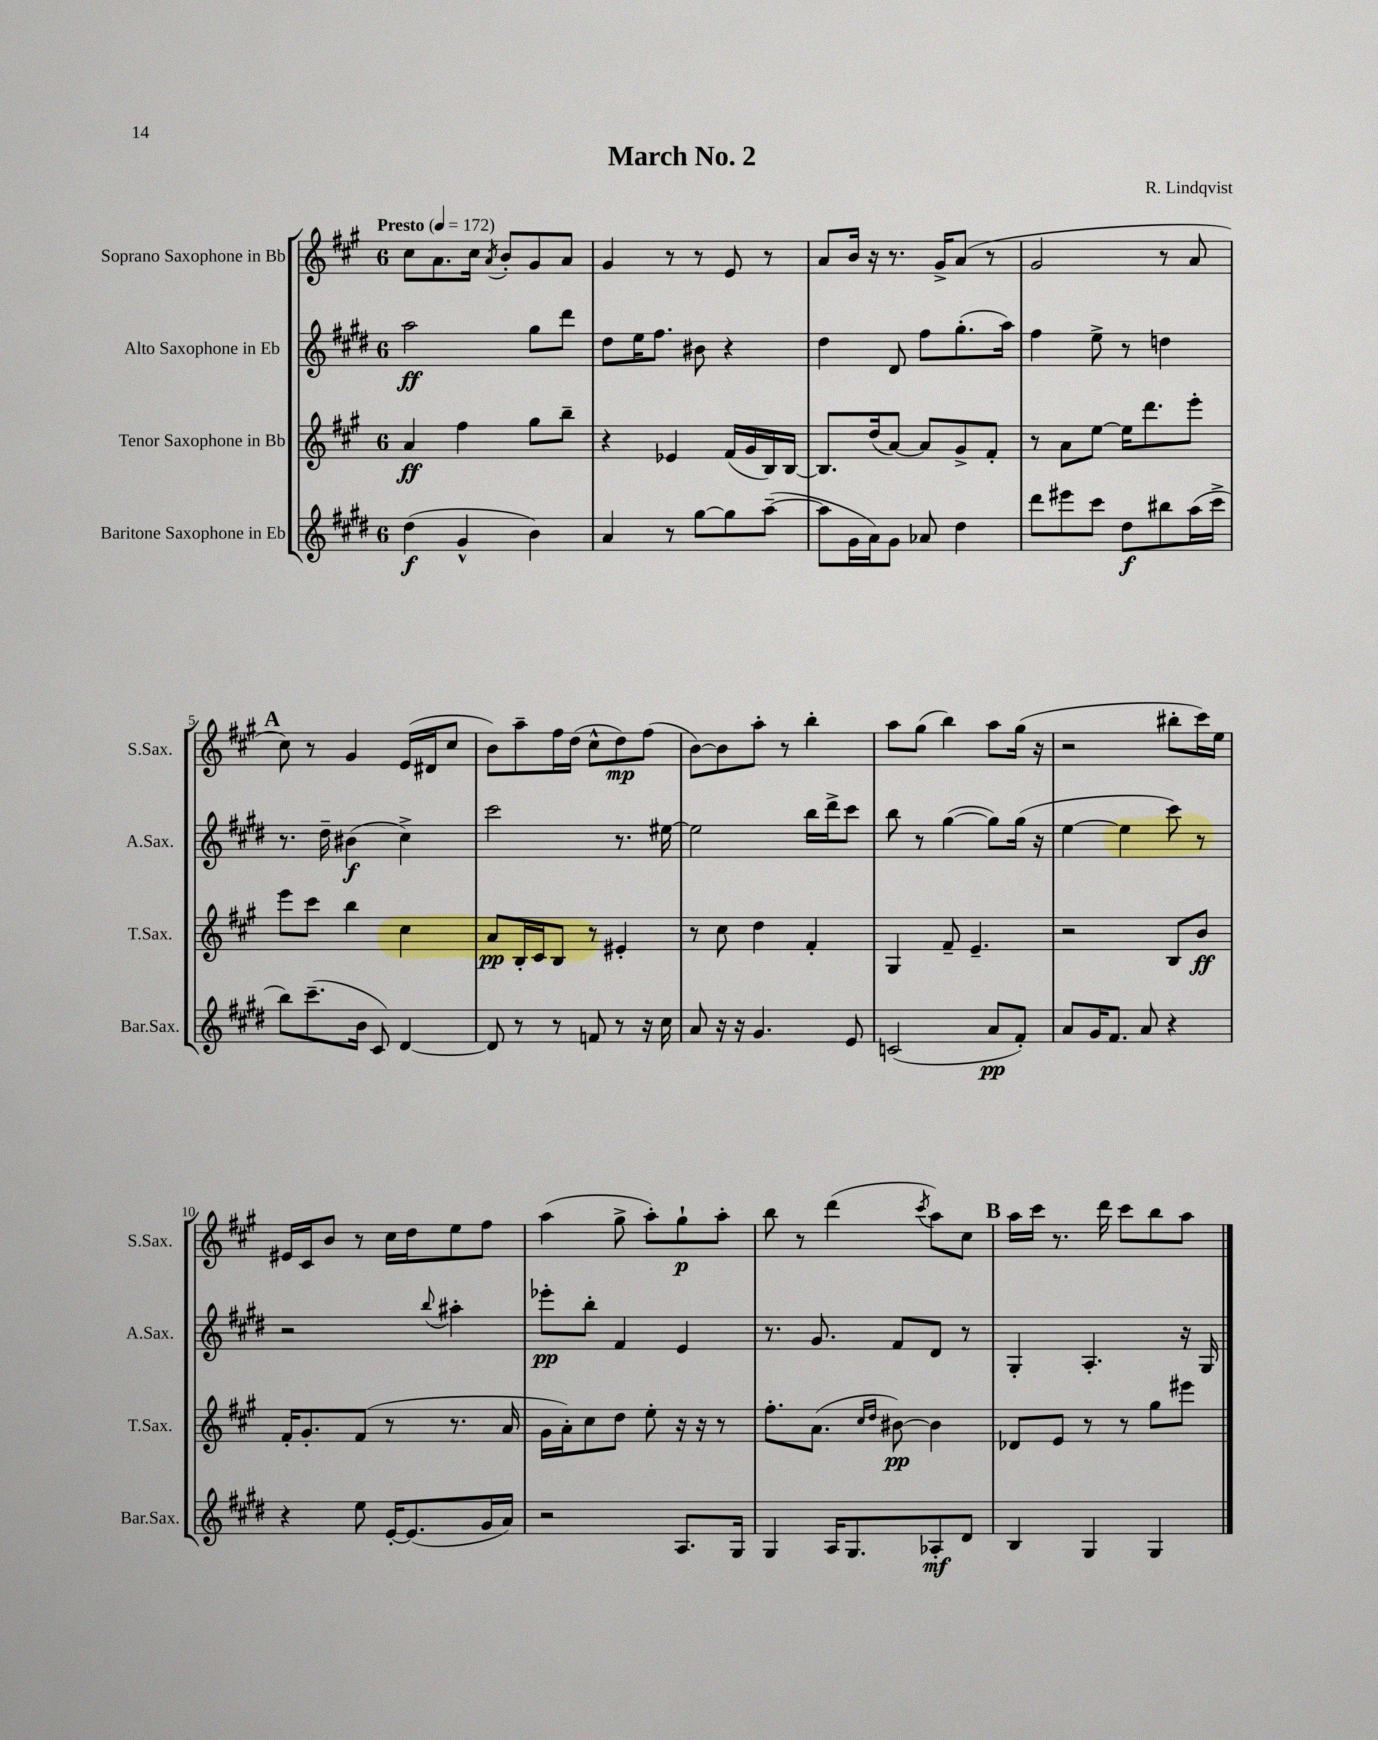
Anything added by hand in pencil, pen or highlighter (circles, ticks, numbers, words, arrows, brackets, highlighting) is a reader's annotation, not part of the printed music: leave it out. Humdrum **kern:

**kern	**kern	**kern	**kern
*staff4	*staff3	*staff2	*staff1
*clefG2	*clefG2	*clefG2	*clefG2
*k[f#c#g#d#]	*k[f#c#g#]	*k[f#c#g#d#]	*k[f#c#g#]
*M6/8	*M6/8	*M6/8	*M6/8
*MM172	*MM172	*MM172	*MM172
(4dd#	4a	2aa	8cc#
.	.	.	8.a
4g#^^	4ff#	.	.
.	.	.	16cc#
.	.	.	8qa
.	.	.	8b'
4b)	8gg#	8gg#	8g#
.	8bb~	8ddd#	8a
=	=	=	=
4a	4r	8dd#	4g#
.	.	16ee	.
.	.	8.ff#	.
8r	4e-	.	8r
[8gg#	.	8b#	8r
8gg#]	(16f#	4r	8e
.	16g#	.	.
([8aa~	16B)	.	8r
.	[16B	.	.
=	=	=	=
8aa]	8.B]	4dd#	8a
16g#	.	.	16b
16a)	(16dd	.	16r
8g#	[8a)	8d#	8.r
8a-	8a]	8ff#	.
.	.	.	16g#^
4dd#	8g#^	(8.gg#'	(8a
.	8f#'	.	8r
.	.	16aa)	.
=	=	=	=
8ddd#	8r	4ff#	2g#
8eee#	8a	.	.
8ccc#	[8ee	8ee^	.
8dd#	16ee]	8r	.
.	8.ddd	.	.
8bb#	.	4dd	8r
(16aa	8eee'	.	8a
16ccc#^	.	.	.
=	=	=	=
8bb)	8eee	8.r	8cc#)
(8.ccc#~	8ccc#	.	8r
.	.	16dd#~	.
.	4bb	(4b#	4g#
16b	.	.	.
8c#)	.	.	.
[4d#	4cc#	4cc#^)	(16e
.	.	.	16d#
.	.	.	8cc#
=	=	=	=
8d#]	8a	2ccc#	8b)
8r	16B'	.	8aa~
.	16c#	.	.
8r	8B	.	16ff#
.	.	.	(16dd
8f	8r	.	8cc#^^
8r	4e#'	8.r	8dd)
16r	.	.	(8ff#
16cc#	.	[16ee#	.
=	=	=	=
8a	8r	2ee#]	[8b)
16r	8cc#	.	8b]
16r	.	.	.
4.g#	4dd	.	8aa'
.	.	.	8r
.	4f#'	16bb	4bb'
.	.	16ddd#^	.
8e	.	8ccc#	.
=	=	=	=
(2c	4G#	8bb	8aa
.	.	8r	(8gg#
.	8f#~	([4gg#	4bb)
.	4.e~	.	.
8a	.	8gg#])	8aa
8f#')	.	(16gg#	(16gg#
.	.	16r	16r
=	=	=	=
8a	2r	[4ee	2r
16g#	.	.	.
8.f#	.	.	.
.	.	4ee]	.
8a	.	.	.
4r	8B	8ccc#)	8bb#'
.	8b	8r	16ccc#)
.	.	.	16ee
=	=	=	=
4r	16f#'	2r	16e#
.	8.g#'	.	16c#
.	.	.	8b
8ee	(8f#	.	8r
[16e'	8r	.	16cc#
(8.e]	.	.	16dd
.	.	8qqbb	.
.	8.r	4aa#'	8ee
16g#	.	.	8ff#
16a)	16a	.	.
=	=	=	=
2r	16g#	8eee-'	(4aa
.	16a')	.	.
.	8cc#	8bb'	.
.	8dd	4f#	8gg#^
.	8ee'	.	8aa')
8.A	16r	4e	8gg#`
.	16r	.	.
.	8r	.	8aa'
16G#	.	.	.
=	=	=	=
4G#	8.ff#'	8.r	8bb
.	.	.	8r
.	(8.a	8.g#	.
16A	.	.	(4ddd
8.G#	.	.	.
.	16qqcc#	.	.
.	16qqdd	.	.
.	[8b#)	8f#	.
.	.	.	8qccc#
8A-'	4b#]	8d#	8aa)
8d#	.	8r	8cc#
=	=	=	=
4B	8d-	4G#'	16aa
.	.	.	16ccc#
.	8e	.	8.r
4G#	8r	4.A'	.
.	.	.	16ddd
.	8r	.	8ccc#
4G#	8gg#	.	8bb
.	8eee#	16r	8aa
.	.	16G#	.
==	==	==	==
*-	*-	*-	*-
